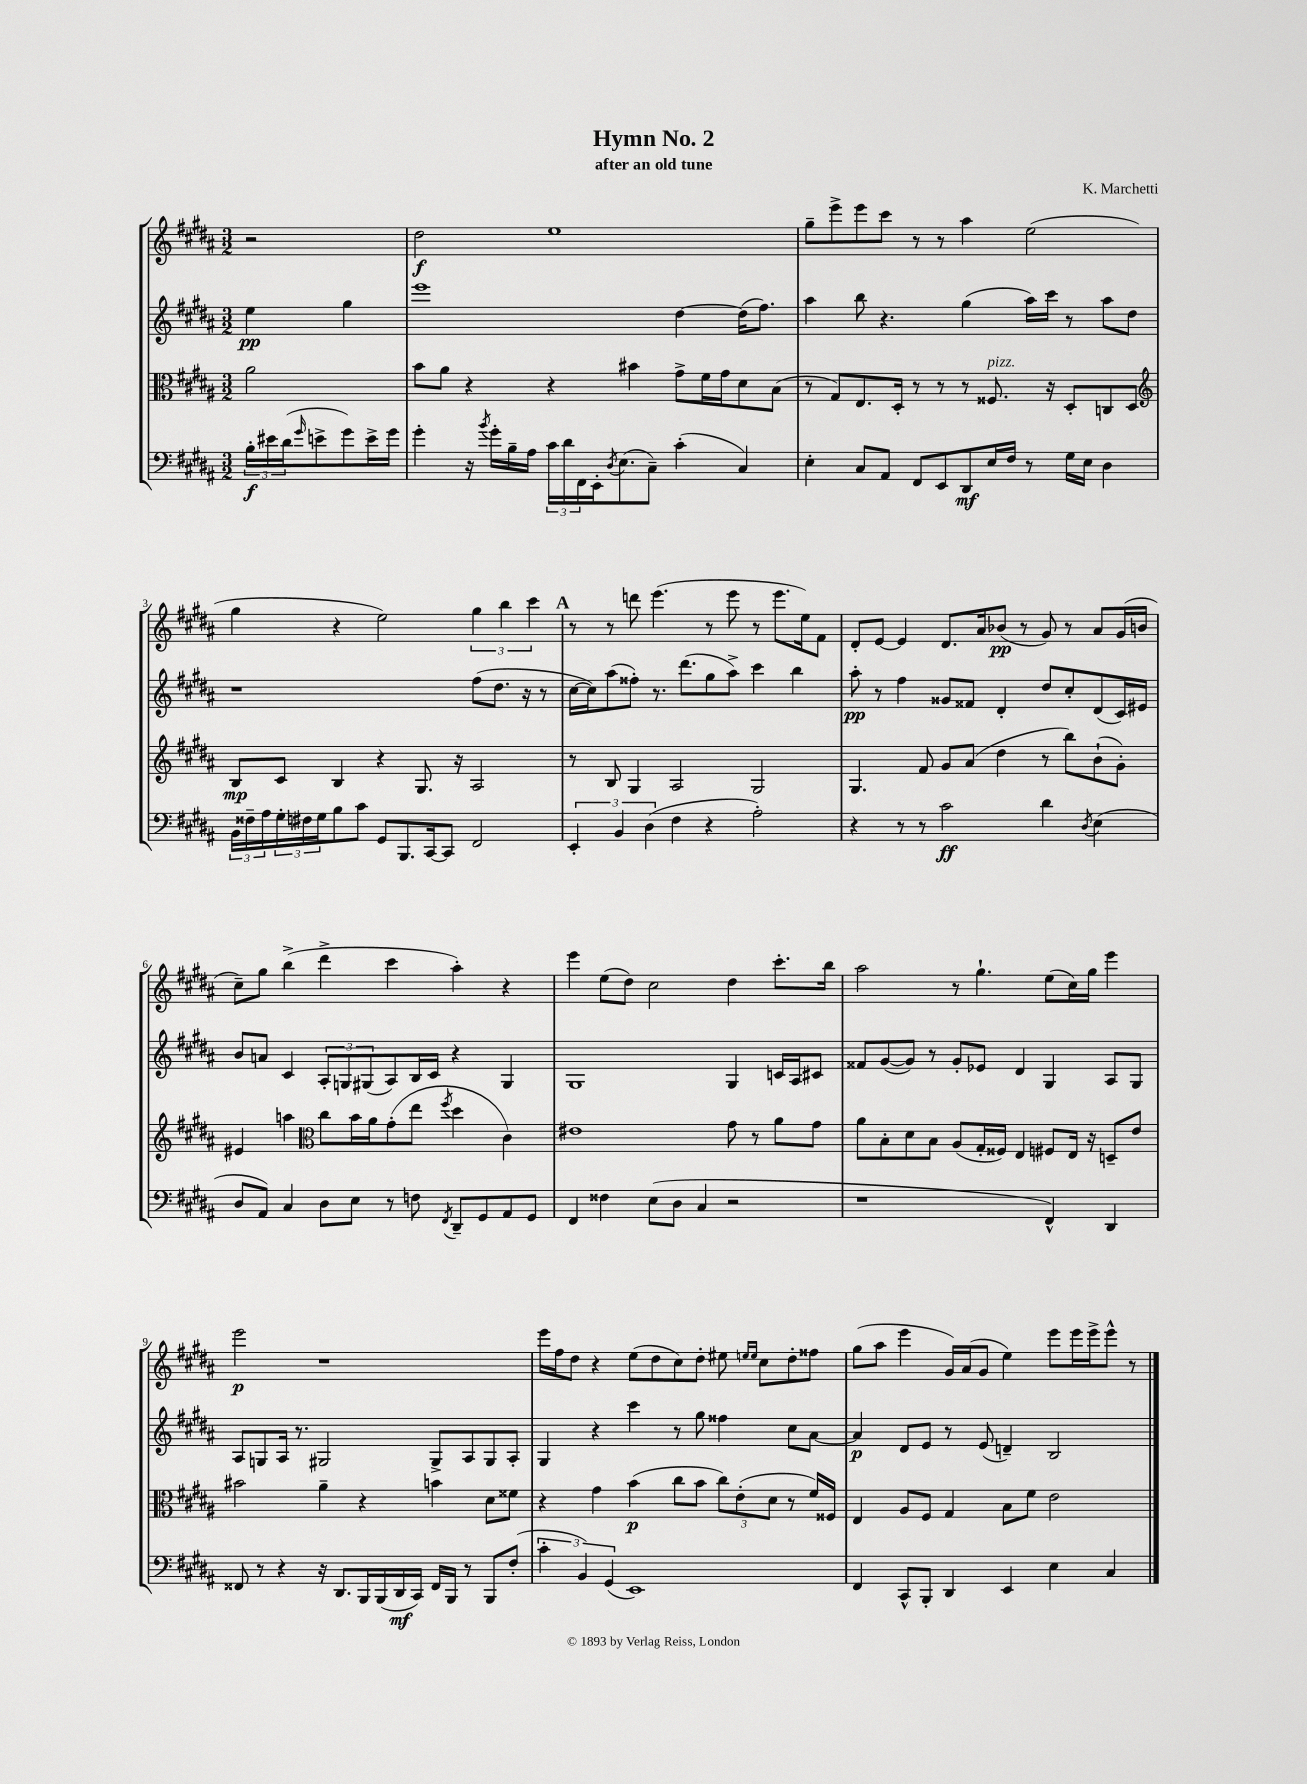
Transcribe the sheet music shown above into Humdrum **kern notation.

**kern	**kern	**kern	**kern
*staff4	*staff3	*staff2	*staff1
*clefF4	*clefC3	*clefG2	*clefG2
*k[f#c#g#d#a#]	*k[f#c#g#d#a#]	*k[f#c#g#d#a#]	*k[f#c#g#d#a#]
*M3/2	*M3/2	*M3/2	*M3/2
24B'	2a#	4ee	2r
24e#	.	.	.
(24d#	.	.	.
16qqg#	.	.	.
8e^	.	.	.
8g#)	.	4gg#	.
16e^	.	.	.
16g#	.	.	.
=	=	=	=
4g#'	8b	1eee	2dd#
.	8a#	.	.
16r	4r	.	.
8qb	.	.	.
16g#'	.	.	.
16B~	.	.	.
16A#	.	.	.
24c#	4r	.	1ee
24d#	.	.	.
24FF#	.	.	.
16EE'	.	.	.
8qD#	.	.	.
(8.E	.	.	.
.	4b#	.	.
8C#~)	.	.	.
(4c#'	8g#^	[4dd#	.
.	16f#	.	.
.	16g#	.	.
4C#)	8d#	(16dd#]	.
.	.	8.ff#)	.
.	(8B	.	.
=	=	=	=
4E'	8r	4aa#	8gg#~
.	8G#)	.	8eee^
8C#	8.E	8bb	8eee
8AA#	.	4.r	8ccc#
.	16D#'	.	.
8FF#	8r	.	8r
8EE	8r	.	8r
8DD#	8r	(4gg#	4aa#
16E	8.F##	.	.
16F#	.	.	.
8r	.	16aa#)	(2ee
.	16r	16ccc#	.
16G#	8D#'	8r	.
16E	.	.	.
4D#	8C	8aa#	.
.	8D#	8dd#	.
=	=	=	=
*	*clefG2	*	*
24BB	8B	1r	4gg#
24F##~	.	.	.
24A#	.	.	.
24G#'	8c#	.	.
24F#	.	.	.
24G#	.	.	.
8B	4B	.	4r
8c#	.	.	.
8GG#	4r	.	2ee)
8.BBB	.	.	.
.	8.G#	.	.
[16CC#	.	.	.
8CC#]	.	.	.
.	16r	.	.
2FF#	2A#	(8ff#	6gg#
.	.	8.dd#	.
.	.	.	6bb
.	.	16r	.
.	.	.	6ccc#
.	.	8r	.
=	=	=	=
6EE'	8r	[16cc#	8r
.	.	16cc#])	.
.	8B	(8aa#	8r
6BB	.	.	.
.	4G#	8ff##')	8ddd
(6D#	.	.	.
.	.	8.r	(4.eee
4F#	2A#	.	.
.	.	(8.ddd#	.
4r	.	8gg#	8r
.	.	8aa#^)	8eee
2A#')	2G#	4ccc#	8r
.	.	.	8.eee
.	.	4bb	.
.	.	.	16ee)
.	.	.	8f#
=	=	=	=
4r	4.G#	8aa#'	8d#'
.	.	8r	[8e
8r	.	4ff#	4e]
8r	8f#	.	.
2c#	8g#	8g##	8.d#
.	(8a#	8f##	.
.	.	.	16a#
.	4dd#	4d#'	(8b-
.	.	.	8r
4d#	8r	8dd#	8g#)
.	8bb)	8cc#'	8r
8qD#	.	.	.
(4E	(8b`	(8d#	8a#
.	8g#')	16c#)	(16g#
.	.	16e#	16b
=	=	=	=
8D#	4e#	8b	8cc#~)
8AA#)	.	8a	8gg#
4C#	4aa	4c#	(4bb^
*	*clefC3	*	*
8D#	8cc#	12A#'	4ddd#^
.	.	12G	.
8E	16b	.	.
.	.	(12G#	.
.	16a#	.	.
8r	(8g#'	8A#)	4ccc#
8F	8ee	16B	.
.	.	16c#	.
8qFF#	8qff#	.	.
8DD#~	4dd#	4r	4aa#')
8GG#	.	.	.
8AA#	4c#)	4G#	4r
8GG#	.	.	.
=	=	=	=
4FF#	1e#	1G#	4eee
4F##	.	.	(8ee
.	.	.	8dd#)
(8E	.	.	2cc#
8D#	.	.	.
4C#	.	.	.
2r	8g#	4G#	4dd#
.	8r	.	.
.	8a#	16c	8.ccc#'
.	.	16A#	.
.	8g#	8c#	.
.	.	.	16bb
=	=	=	=
1r	8a#	8f##	2aa#
.	8B'	([8g#	.
.	8d#	8g#])	.
.	8B	8r	.
.	(8A#	8g#'	8r
.	16G#'	8e-	4.gg#`
.	16F##)	.	.
.	4E	4d#	.
4FF#^^)	8F#	4G#	(8ee
.	16E	.	16cc#)
.	16r	.	16gg#
4DD#	8D~	8A#	4eee
.	8e	8G#	.
=	=	=	=
8FF##	2b#	8A#	2eee
8r	.	8G	.
4r	.	16A#	.
.	.	8.r	.
16r	4a#~	2G#	1r
8.DD#	.	.	.
16BBB	4r	.	.
(16BBB	.	.	.
16DD#	.	.	.
16CC#)	.	.	.
16FF##	4b	8G#^	.
16BBB	.	.	.
8r	.	8A#	.
8BBB	8d#	8G#	.
(8F#'	8f##	8A#'	.
=	=	=	=
6c#'	4r	4G#	16eee
.	.	.	16ff#
.	.	.	8dd#
6BB)	.	.	.
.	4g#	4r	4r
(6GG#	.	.	.
1EE)	(4b	4ccc#	(8ee
.	.	.	8dd#
.	8cc#	8r	8cc#)
.	8b	8gg#	8dd#'
.	12cc#)	4ff##	8ee#
.	(12e'	.	.
.	.	.	16qqee
.	.	.	16qqee
.	.	.	8cc#
.	12d#	.	.
.	8r	8cc#	8dd#'
.	16f#)	[8a#	8ff##
.	16F##	.	.
=	=	=	=
4FF#	4E	4a#]	(8gg#
.	.	.	8aa#
8CC#^^	8A#	8d#	4eee
8BBB'	8F#	8e	.
4DD#	4G#	8r	16g#)
.	.	.	(16a#
.	.	(8e	8g#
4EE	8B	4d~)	4ee)
.	8f#	.	.
4E	2e	2B	8eee
.	.	.	16eee
.	.	.	16eee^
4C#	.	.	8eee^^
.	.	.	8r
==	==	==	==
*-	*-	*-	*-
